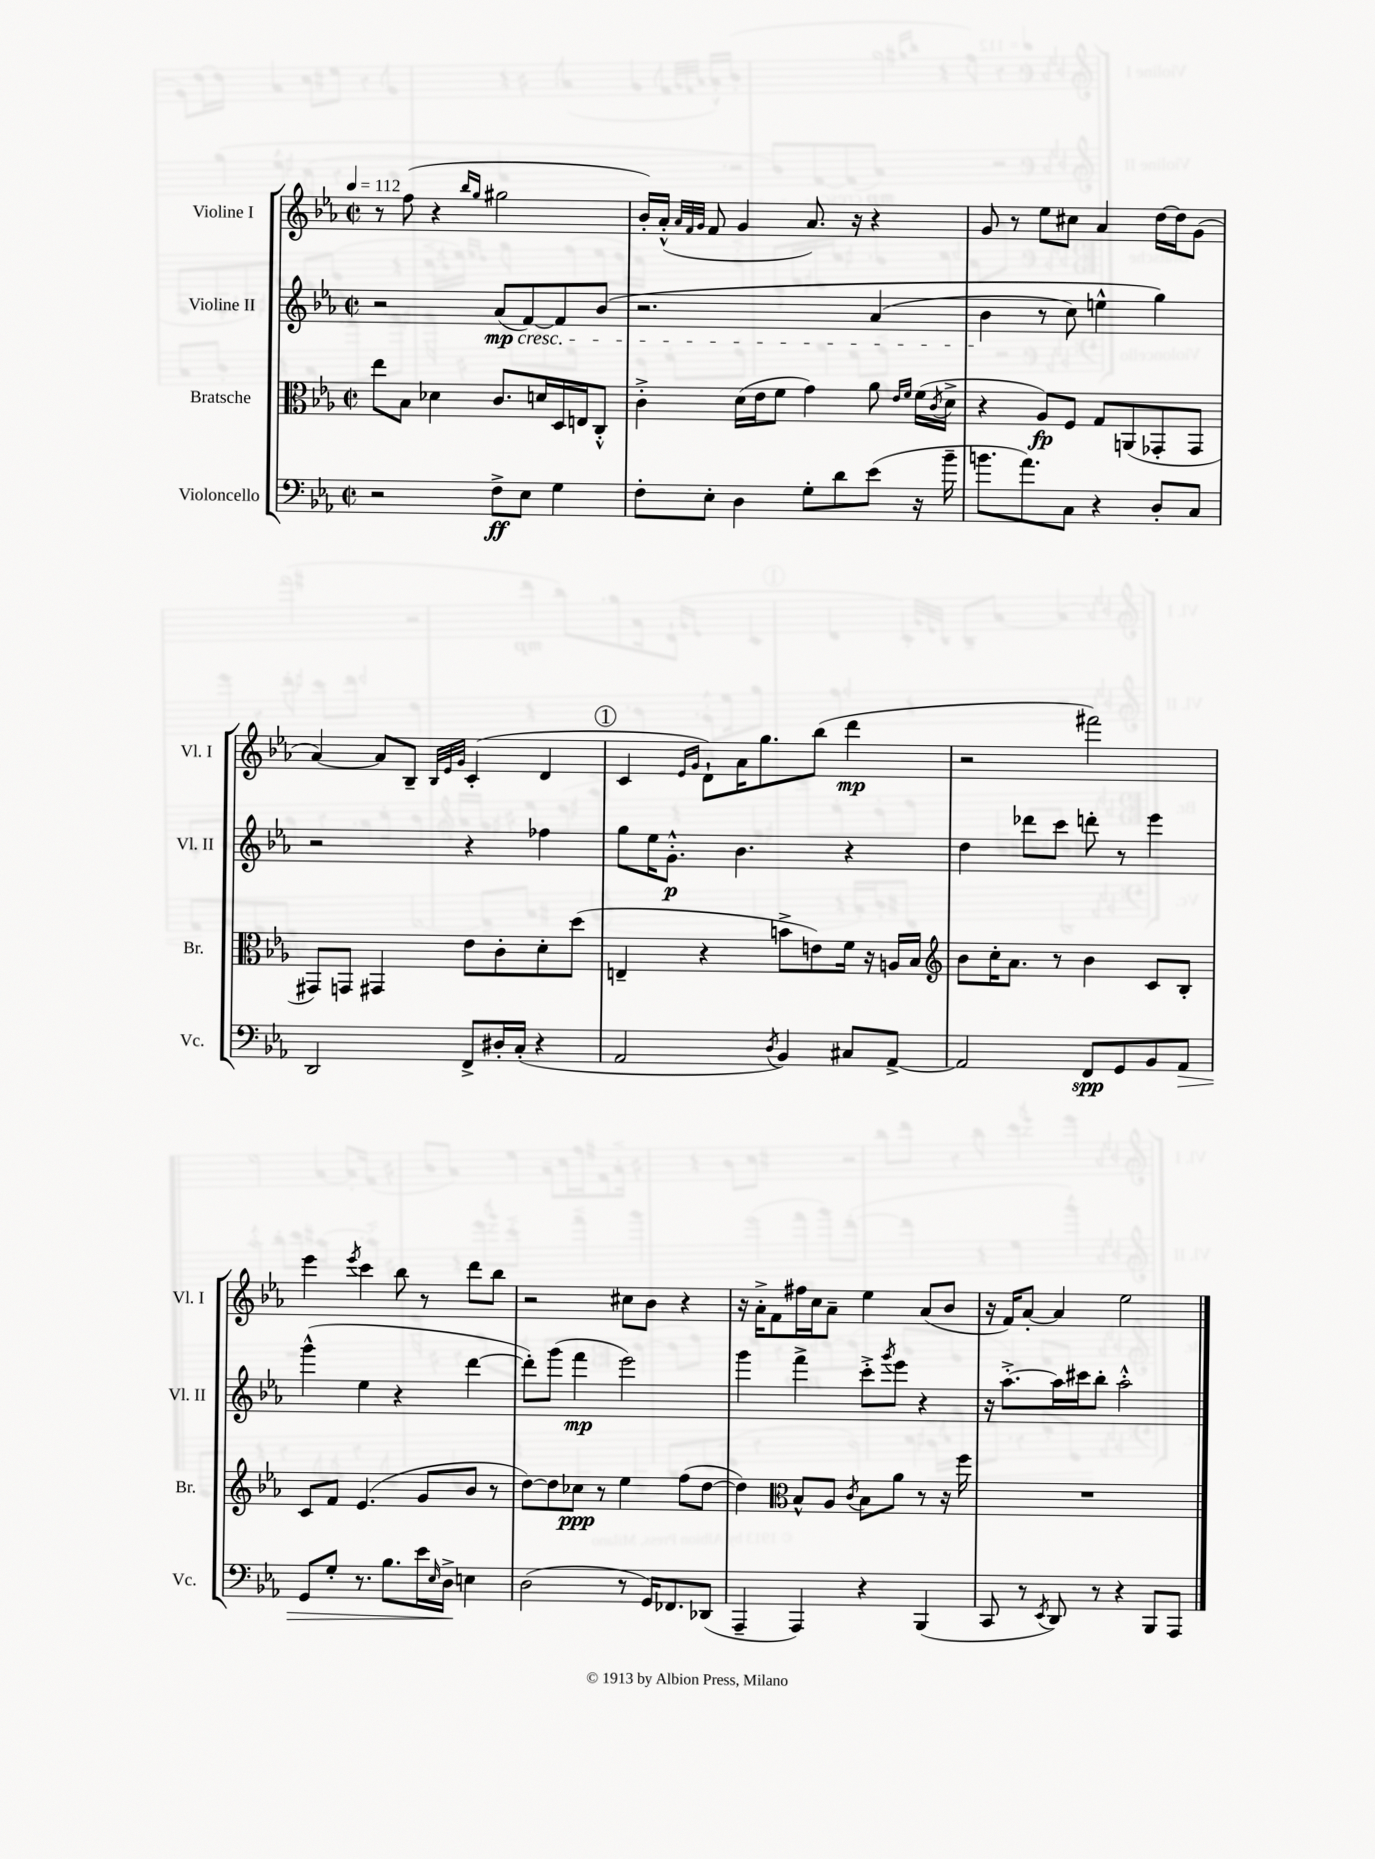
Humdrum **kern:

**kern	**dynam	**kern	**dynam	**kern	**dynam	**kern	**dynam
*part4	*part4	*part3	*part3	*part2	*part2	*part1	*part1
*staff4	*staff4	*staff3	*staff3	*staff2	*staff2	*staff1	*staff1
*I"Violoncello	*	*I"Bratsche	*	*I"Violine II	*	*I"Violine I	*
*I'Vc.	*	*I'Br.	*	*I'Vl. II	*	*I'Vl. I	*
*clefF4	*	*clefC3	*	*clefG2	*	*clefG2	*
*k[b-e-a-]	*	*k[b-e-a-]	*	*k[b-e-a-]	*	*k[b-e-a-]	*
*M2/2	*	*M2/2	*	*M2/2	*	*M2/2	*
*met(c|)	*	*met(c|)	*	*met(c|)	*	*met(c|)	*
*MM112	*	*MM112	*	*MM112	*	*MM112	*
=1	=1	=1	=1	=1	=1	=1	=1
2r	.	8ee-\L	.	2r	.	8r	.
.	.	8B-\J	.	.	.	(8ff\	.
.	.	4d-X\	.	.	.	4r	.
.	.	.	.	.	.	16qqbb-/LL	.
.	.	.	.	.	.	16qqgg/JJ	.
!	!	!	!	!LO:TX:b:i:t=cresc.	!	!	!
8F^\L	ff	8.c/L	.	(8a-/L	mp	2gg#X\	.
8E-\J	.	.	.	[8f/)	.	.	.
.	.	16dn/L	.	.	.	.	.
4G\	.	16D/	.	8f/]	.	.	.
.	.	16En/J	.	.	.	.	.
.	.	8C'^^/J	.	(8b-/J	.	.	.
=2	=2	=2	=2	=2	=2	=2	=2
8F'\L	.	4c'^\	.	2.r	.	16b-'/LL)	.
.	.	.	.	.	.	(16a-'^^/JJ	.
.	.	.	.	.	.	32qqa-/LLL	.
.	.	.	.	.	.	32qqf/	.
.	.	.	.	.	.	32qqg/JJJ	.
8E-'\J	.	.	.	.	.	8f/	.
4D\	.	(16d\LL	.	.	.	4g/	.
.	.	16e-\J	.	.	.	.	.
.	.	8f\J	.	.	.	.	.
8G'\L	.	4g\)	.	.	.	8.a-/)	.
8d\	.	.	.	.	.	.	.
.	.	.	.	.	.	16r	.
(8e-\J	.	8a-\	.	(4a-/	.	4r	.
.	.	16qqe-/LL	.	.	.	.	.
.	.	16qqf/JJ	.	.	.	.	.
16r	.	(16f\LL	.	.	.	.	.
.	.	8qc/	.	.	.	.	.
16b-~\	.	16d^\JJ	.	.	.	.	.
=3	=3	=3	=3	=3	=3	=3	=3
8.bn\L	.	4r	.	4b-\	.	8g/	.
.	.	.	.	.	.	8r	.
8.a-\)	.	.	.	.	.	.	.
.	.	8A-/L)	fp	8r	.	8ee-\L	.
8C\J	.	8F/J	.	8cc\)	.	8cc#X\J	.
4r	.	8G/L	.	4een^^\	.	4a-/	.
.	.	(8AAn/	.	.	.	.	.
8D'/L	.	8GG-X'/	.	4gg\)	.	[16dd\LL	.
.	.	.	.	.	.	16dd\J]	.
8C/J	.	8GG-/J	.	.	.	(8g\J	.
!!LO:LB:g=z
=4	=4	=4	=4	=4	=4	=4	=4
2DD/	.	8GG#X/L)	.	2r	.	[4a-/)	.
.	.	8GGn/J	.	.	.	.	.
.	.	4GG#X/	.	.	.	8a-/L]	.
.	.	.	.	.	.	8B-~/J	.
.	.	.	.	.	.	32qqB-/LLL	.
.	.	.	.	.	.	32qqe-/	.
.	.	.	.	.	.	32qqg/JJJ	.
8FF^/L	.	8e-\L	.	4r	.	(4c'/	.
16D#X'/L	.	8c'\	.	.	.	.	.
(16C'/JJ	.	.	.	.	.	.	.
4r	.	8d'\	.	4ff-X\	.	4d/	.
.	.	(8dd\J	.	.	.	.	.
!!LO:REH:place=s1:t=1
=5	=5	=5	=5	=5	=5	=5	=5
2AA-/	.	4En~/	.	8gg\L	.	4c/	.
.	.	.	.	16ee-\K	.	.	.
.	.	.	.	8.g'^^\J	p	.	.
.	.	.	.	.	.	16qqe-/LL	.
.	.	.	.	.	.	16qqg/JJ	.
.	.	4r	.	.	.	8d`\L)	.
.	.	.	.	4.b-\	.	16a-\K	.
.	.	.	.	.	.	8.gg\	.
8qD/	.	.	.	.	.	.	.
4BB-/)	.	8bn^\L	.	.	.	.	.
.	.	8en\)	.	.	.	(8bb-\J	.
8C#X/L	.	16f\Jk	.	4r	.	4ddd\	mp
.	.	16r	.	.	.	.	.
[8AA-^/J	.	16An/LL	.	.	.	.	.
.	.	16B-/JJ	.	.	.	.	.
=6	=6	=6	=6	=6	=6	=6	=6
*	*	*clefG2	*	*	*	*	*
2AA-/]	.	8b-\L	.	4dd\	.	2r	.
.	.	16cc'\K	.	.	.	.	.
.	.	8.a-\J	.	.	.	.	.
.	.	.	.	8ddd-X\L	.	.	.
.	.	8r	.	8ccc\J	.	.	.
8FF/L	spp	4b-\	.	8dddn'\	.	2fff#X\)	.
8GG/	.	.	.	8r	.	.	.
8BB-/	.	8c/L	.	4eee-\	.	.	.
!	!LO:HP:b	!	!	!	!	!	!
8AA-/J	>	8B-'/J	.	.	.	.	.
!!LO:LB:g=z
=7	=7	=7	=7	=7	=7	=7	=7
8GG/L	.	8c/L	.	(4ggg^^\	.	4eee-\	.
8G'/J	.	8f/J	.	.	.	.	.
.	.	.	.	.	.	8qeee-/	.
8.r	.	(4.e-/	.	4ee-\	.	4ccc\	.
8.B-\L	.	.	.	.	.	.	.
.	.	.	.	4r	.	8bb-\	.
16e-\L	.	8g/L	.	.	.	8r	.
16qqE-/	.	.	.	.	.	.	.
16D^\JJ	.	.	.	.	.	.	.
4En\	]	8b-/J	.	[4ddd\	.	8ddd\L	.
.	.	8r	.	.	.	8bb-\J	.
=8	=8	=8	=8	=8	=8	=8	=8
(2D\	.	[8dd\L)	.	8ddd'\L])	.	2r	.
.	.	8dd\]	.	(8ggg\J	.	.	.
.	.	8cc-X\J	ppp	4fff\	mp	.	.
.	.	8r	.	.	.	.	.
8r	.	4ee-\	.	2eee-\)	.	8cc#X\L	.
16GG/KL)	.	.	.	.	.	8b-\J	.
8.FF-X/	.	.	.	.	.	.	.
.	.	(8ff\L	.	.	.	4r	.
(8DD-X/J	.	[8dd\J	.	.	.	.	.
=9	=9	=9	=9	=9	=9	=9	=9
4AAA-~/	.	4dd\])	.	4ggg\	.	16r	.
.	.	.	.	.	.	16a-'^\KL	.
.	.	.	.	.	.	8f\	.
*	*	*clefC3	*	*	*	*	*
4AAA-/)	.	8B-^^/L	.	4fff^\	.	16ff#X\L	.
.	.	.	.	.	.	16cc\J	.
.	.	8A-/J	.	.	.	8a-~\J	.
.	.	8qc/	.	.	.	.	.
4r	.	8B-\L	.	8ccc'^\L	.	4ee-\	.
.	.	.	.	8qggg/	.	.	.
.	.	8a-\J	.	8eee-\J	.	.	.
(4BBB-/	.	8r	.	4r	.	(8a-/L	.
.	.	16r	.	.	.	8b-/J	.
.	.	16ff\	.	.	.	.	.
=10	=10	=10	=10	=10	=10	=10	=10
8CC/	.	1r	.	16r	.	16r	.
.	.	.	.	[8.aa-'^\L	.	16f/KL)	.
8r	.	.	.	.	.	[8a-'/J	.
8qEE-/	.	.	.	.	.	.	.
8DD/)	.	.	.	16aa-\L]	.	4a-/]	.
.	.	.	.	16ccc#X\J	.	.	.
8r	.	.	.	8bb-'\J	.	.	.
4r	.	.	.	2aa-'^^\	.	2ee-\	.
8BBB-/L	.	.	.	.	.	.	.
8AAA-/J	.	.	.	.	.	.	.
==	==	==	==	==	==	==	==
*-	*-	*-	*-	*-	*-	*-	*-
